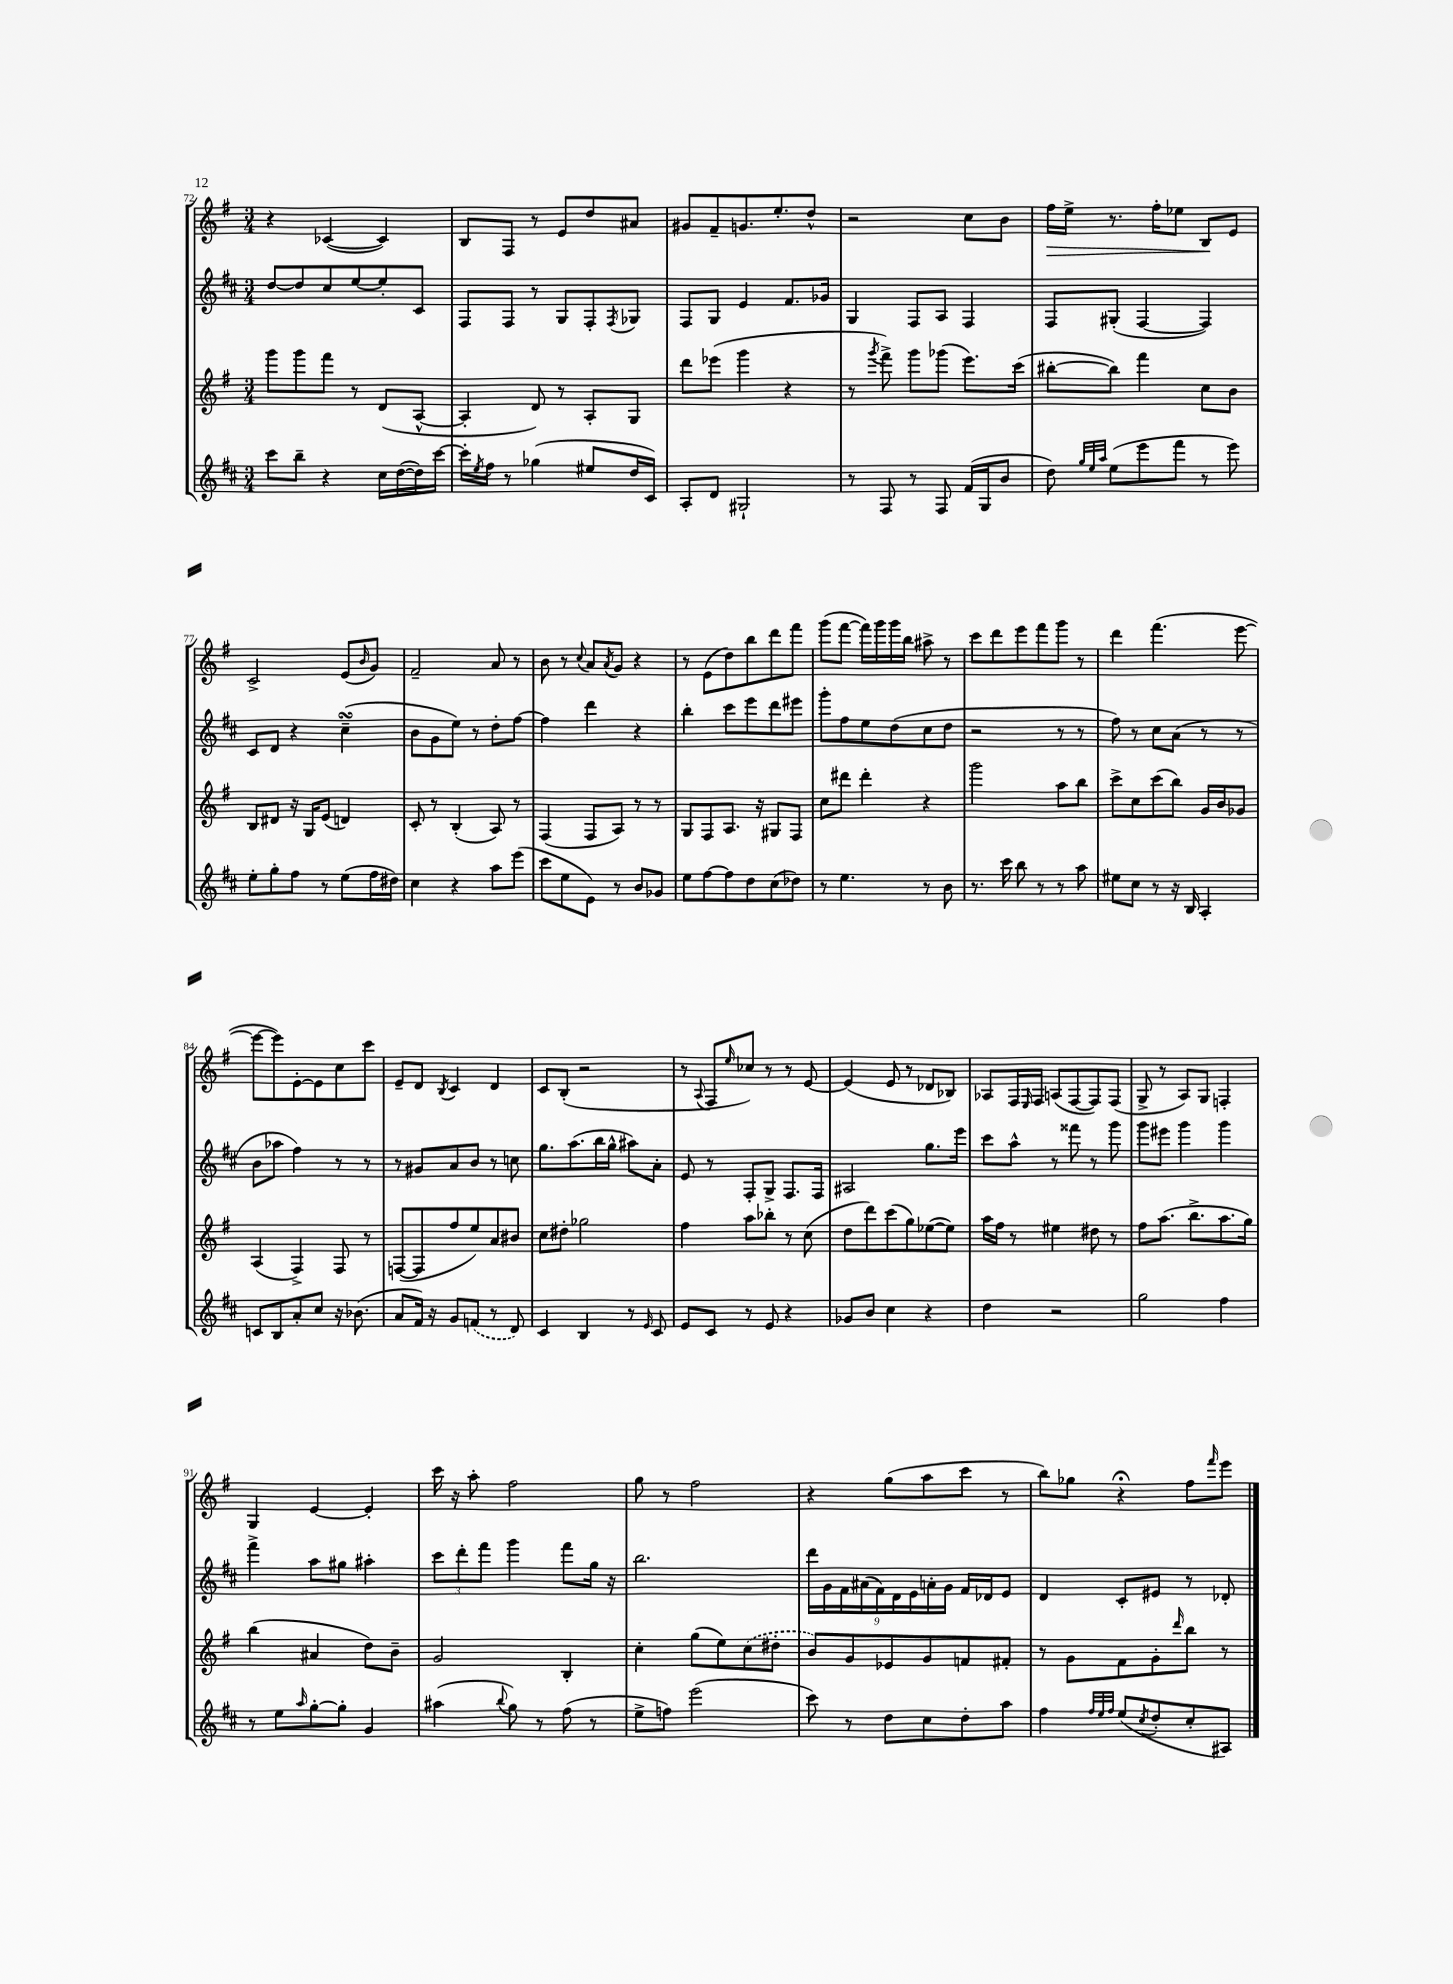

**kern	**kern	**kern	**kern	**dynam
*part4	*part3	*part2	*part1	*part1
*staff4	*staff3	*staff2	*staff1	*staff1
*clefG2	*clefG2	*clefG2	*clefG2	*
*k[f#c#]	*k[f#]	*k[f#c#]	*k[f#]	*
*M3/4	*M3/4	*M3/4	*M3/4	*
=72	=72	=72	=72	=72
8ccc#\L	8ggg\L	[8dd/L	4r	.
8bb~\J	8ggg\	8dd/]	.	.
4r	8fff#\J	8cc#/	([4c-X/	.
.	8r	[8ee/	.	.
16cc#\LL	(8d/L	8ee'/]	4c-/])	.
([16dd\	.	.	.	.
16dd\])	[8A^^/J	8c#/J	.	.
[16ccc#\JJ	.	.	.	.
=73	=73	=73	=73	=73
16ccc#'\LL]	4A'/]	8F#/L	8B/L	.
8qee/	.	.	.	.
16ff#\JJ	.	.	.	.
8r	.	8F#/J	8F#/J	.
(4gg-X\	8d/)	8r	8r	.
.	8r	8G/L	8e/L	.
8ee#X/L	8A'/L	8F#'/	8dd/	.
.	.	8qF#/	.	.
16dd/L	8G/J	8G-X/J	8a#X/J	.
16c#/JJ)	.	.	.	.
=74	=74	=74	=74	=74
8A'/L	8ddd\L	8F#/L	8g#X/L	.
8d/J	(8eee-X\J	8G/J	8f#~/	.
2G#X`/	4ggg\	4e/	8.gn/	.
.	.	.	8.ee'/	.
.	4r	8.f#/L	.	.
.	.	.	8dd^^/J	.
.	.	16g-X/Jk	.	.
=75	=75	=75	=75	=75
8r	8r	4G/	2r	.
.	8qggg/	.	.	.
8F#/	8fff#^\)	.	.	.
8r	8ggg\L	8F#/L	.	.
8F#/	(8ggg-X\J	8A/J	.	.
(16f#/LL	8.eee\L)	4F#/	8cc\L	.
16G/J	.	.	.	.
8b/J	.	.	8b\J	.
.	(16ccc\Jk	.	.	.
=76	=76	=76	=76	=76
!	!	!	!	!LO:HP:b
8dd\)	[8bb#X'\L	8F#/L	16ff#\LL	>
.	.	.	16ee^\JJ	.
32qqgg/LLL	.	.	.	.
32qqee/	.	.	.	.
32qqaa/JJJ	.	.	.	.
(8ee\L	8bb#\J])	(8G#X'/J	8.r	.
8eee\	4fff#\	[4F#/	.	.
.	.	.	16ff#'\KL	.
8fff#\J	.	.	8ee-X\J	.
8r	8cc\L	4F#/])	8B/L	.
8eee\)	8b\J	.	8e/J	]
!!LO:LB:g=z
=77	=77	=77	=77	=77
8ee'\L	8B/L	8c#/L	2c^/	.
8gg'\	8d#X/J	8d/J	.	.
8ff#\J	16r	4r	.	.
.	16G/KL	.	.	.
8r	(8e/J	.	.	.
(8ee\L	4dn/)	(4cc#sSsS~\	(8e/L	.
.	.	.	16qqb/	.
16ff#\L	.	.	8g/J)	.
16dd#X\JJ)	.	.	.	.
=78	=78	=78	=78	=78
4cc#\	8c'/	8b\L	2f#~/	.
.	8r	8g\	.	.
4r	(4B'/	8ee\J)	.	.
.	.	8r	.	.
8aa\L	8A/)	8dd'\L	8a/	.
(8eee\J	8r	[8ff#\J	8r	.
=79	=79	=79	=79	=79
8ccc#\L	(4F#/	4ff#\]	8b\	.
8ee\	.	.	8r	.
.	.	.	8qqcc/	.
8e\J)	8F#/L	4ddd\	8a/L	.
.	.	.	8qa/	.
8r	8A/J)	.	8g/J	.
8b/L	8r	4r	4r	.
8g-X/J	8r	.	.	.
=80	=80	=80	=80	=80
8ee\L	8G/L	4bb'\	8r	.
[8ff#\	8F#/	.	(8e\L	.
8ff#\]	8.A/J	8ccc#\L	8dd\)	.
8dd\	.	8eee\	8bb\	.
.	16r	.	.	.
(8cc#\	8G#X/L	8ddd\	8ddd\	.
8dd-X\J)	8F#/J	8eee#X\J	8fff#\J	.
=81	=81	=81	=81	=81
8r	8cc\L	8ggg'\L	(8ggg\L	.
4.ee\	8ddd#X\J	8ff#\	[8fff#\J	.
.	4ddd#'\	8ee\	16fff#\LL])	.
.	.	.	16ggg\	.
.	.	(8dd\	16ggg\	.
.	.	.	16bb\JJ	.
8r	4r	8cc#\	8aa#X^\	.
8b\	.	8dd\J	8r	.
=82	=82	=82	=82	=82
8.r	2ggg\	2r	8ccc\L	.
.	.	.	8ddd\	.
16ccc#\	.	.	.	.
8bb\	.	.	8eee\	.
8r	.	.	8fff#\	.
8r	8aa\L	8r	8ggg\J	.
8aa\	8bb\J	8r	8r	.
=83	=83	=83	=83	=83
8ee#X\L	8ccc^\L	8ff#\)	4ddd\	.
8cc#\J	8cc\	8r	.	.
8r	(8ccc\	8cc#\L	(4.fff#\	.
16r	8bb\J)	(8a\J	.	.
16B/	.	.	.	.
4A'/	16g/LL	8r	.	.
.	16b/J	.	.	.
.	8g-X/J	8r	[8eee\	.
!!LO:LB:g=z
=84	=84	=84	=84	=84
8cn/L	(4A/	8b\L	8eee\L_	.
8B/	.	8aa-X\J	8eee\])	.
8a'/	4F#^/)	4ff#\)	[8e'\	.
8cc#/J	.	.	8e\]	.
16r	8F#/	8r	8cc\	.
(8.b-X\	.	.	.	.
.	8r	8r	8ccc\J	.
=85	=85	=85	=85	=85
8a/L	([8Fn/L	8r	8e~/L	.
16f#/Jk)	8F/]	8g#X/L	8d/J	.
16r	.	.	.	.
.	.	.	8qB/	.
8g/L	8ff#/	8a/	4c/	.
(8fn/J	8ee/)	8b/J	.	.
8r	8a/	8r	4d/	.
8d/)	8b#X/J	8ccn\	.	.
=86	=86	=86	=86	=86
4c#/	8cc\L	8.gg\L	8c/L	.
.	8dd#X'\J	.	(8B'/J	.
.	.	(8.aa\	.	.
4B/	2gg-X\	.	2r	.
.	.	16bb\L	.	.
.	.	16gg^^\JJ	.	.
8r	.	8aa#X\L)	.	.
16qqe/	.	.	.	.
8c#/	.	8a'\J	.	.
=87	=87	=87	=87	=87
8e/L	4ff#\	8e/	8r	.
.	.	.	8qqA/	.
8c#/J	.	8r	8F#/L	.
.	.	.	16qqee/	.
8r	8aa\L	8F#'/L	8cc-X/J)	.
8e/	8bb-X'\J	8G^/J	8r	.
4r	8r	8.F#/L	8r	.
.	(8cc\	.	[8e/	.
.	.	16F#/Jk	.	.
=88	=88	=88	=88	=88
8g-X/L	8dd\L	2A#X/	(4e/]	.
8b/J	8ddd\)	.	.	.
4cc#\	(8ccc\	.	8e/	.
.	8gg\)	.	8r	.
4r	([8ee-X\	8.gg\L	8d-X/L	.
.	8ee-\J])	.	8B-X/J)	.
.	.	16eee\Jk	.	.
=89	=89	=89	=89	=89
4dd\	16aa\LL	8ccc#\L	8A-X/L	.
.	16ff#\JJ	.	.	.
.	8r	8aa^^\J	16F#/L	.
.	.	.	16qqE/	.
.	.	.	16F#/JJ	.
2r	4ee#X\	8r	(8An/L	.
.	.	8fff##X\	[8F#/	.
.	8dd#X\	8r	8F#/])	.
.	8r	8ggg\	(8F#/J	.
=90	=90	=90	=90	=90
2gg\	8ff#\L	8ggg\L	8G^/	.
.	(8.aa\J	8eee#X\J	8r	.
.	.	4ggg\	8A/L)	.
.	8.bb^\L	.	.	.
.	.	.	8G/J	.
4ff#\	8.aa\	4ggg\	4Fn'/	.
.	16gg\Jk)	.	.	.
!!LO:LB:g=z
=91	=91	=91	=91	=91
8r	(4bb\	4fff#^\	4G/	.
8ee\L	.	.	.	.
16qqaa/	.	.	.	.
[8gg'\	4a#X/	8aa\L	[4e/	.
8gg'\J]	.	8gg#X\J	.	.
4g/	8dd\L)	4aa#X'\	4e'/]	.
.	8b~\J	.	.	.
=92	=92	=92	=92	=92
(4aa#X\	2g/	12ccc#\L	16ccc\	.
.	.	.	16r	.
.	.	12ddd'\	.	.
.	.	.	8aa'\	.
.	.	12fff#\J	.	.
8qqbb/	.	.	.	.
8gg\)	.	4ggg\	2ff#\	.
8r	.	.	.	.
(8ff#\	4B'/	8fff#\L	.	.
8r	.	16gg\Jk	.	.
.	.	16r	.	.
=93	=93	=93	=93	=93
8ee^\L	4cc'\	2.bb\	8gg\	.
8ffn\J)	.	.	8r	.
(2eee\	(8gg\L	.	2ff#\	.
.	8ee\)	.	.	.
.	(8cc\	.	.	.
.	8dd#X'\J	.	.	.
=94	=94	=94	=94	=94
8ccc#\)	8b/L)	18ddd\LL	4r	.
.	.	18g\	.	.
.	.	18f#\	.	.
8r	8g/	.	.	.
.	.	(18a#X\	.	.
.	.	18f#\)	.	.
8dd\L	8e-X/	.	(8gg\L	.
.	.	18d\	.	.
.	.	18e\	.	.
8cc#\	8g/	.	8aa\	.
.	.	18an'\	.	.
.	.	18g\JJ	.	.
8dd'\	8fn/	16f#/LL	8ccc\J	.
.	.	16d-X/J	.	.
8aa\J	8f#X'/J	8e/J	8r	.
=95	=95	=95	=95	=95
4ff#\	8r	4d/	8bb\L)	.
.	8g\L	.	8gg-X\J	.
32qqff#/LLL	.	.	.	.
32qqee/	.	.	.	.
32qqff#/JJJ	.	.	.	.
(8ee/L	8f#\	8c#'/L	4r;<	.
8qcc#/	.	.	.	.
8dd'/	8g'\	8e#X/J	.	.
.	16qqddd/	.	.	.
8cc#'/	8bb\J	8r	8ff#\L	.
.	.	.	16qqfff#/	.
8A#X/J)	8r	8d-X'/	8eee\J	.
==	==	==	==	==
*-	*-	*-	*-	*-
